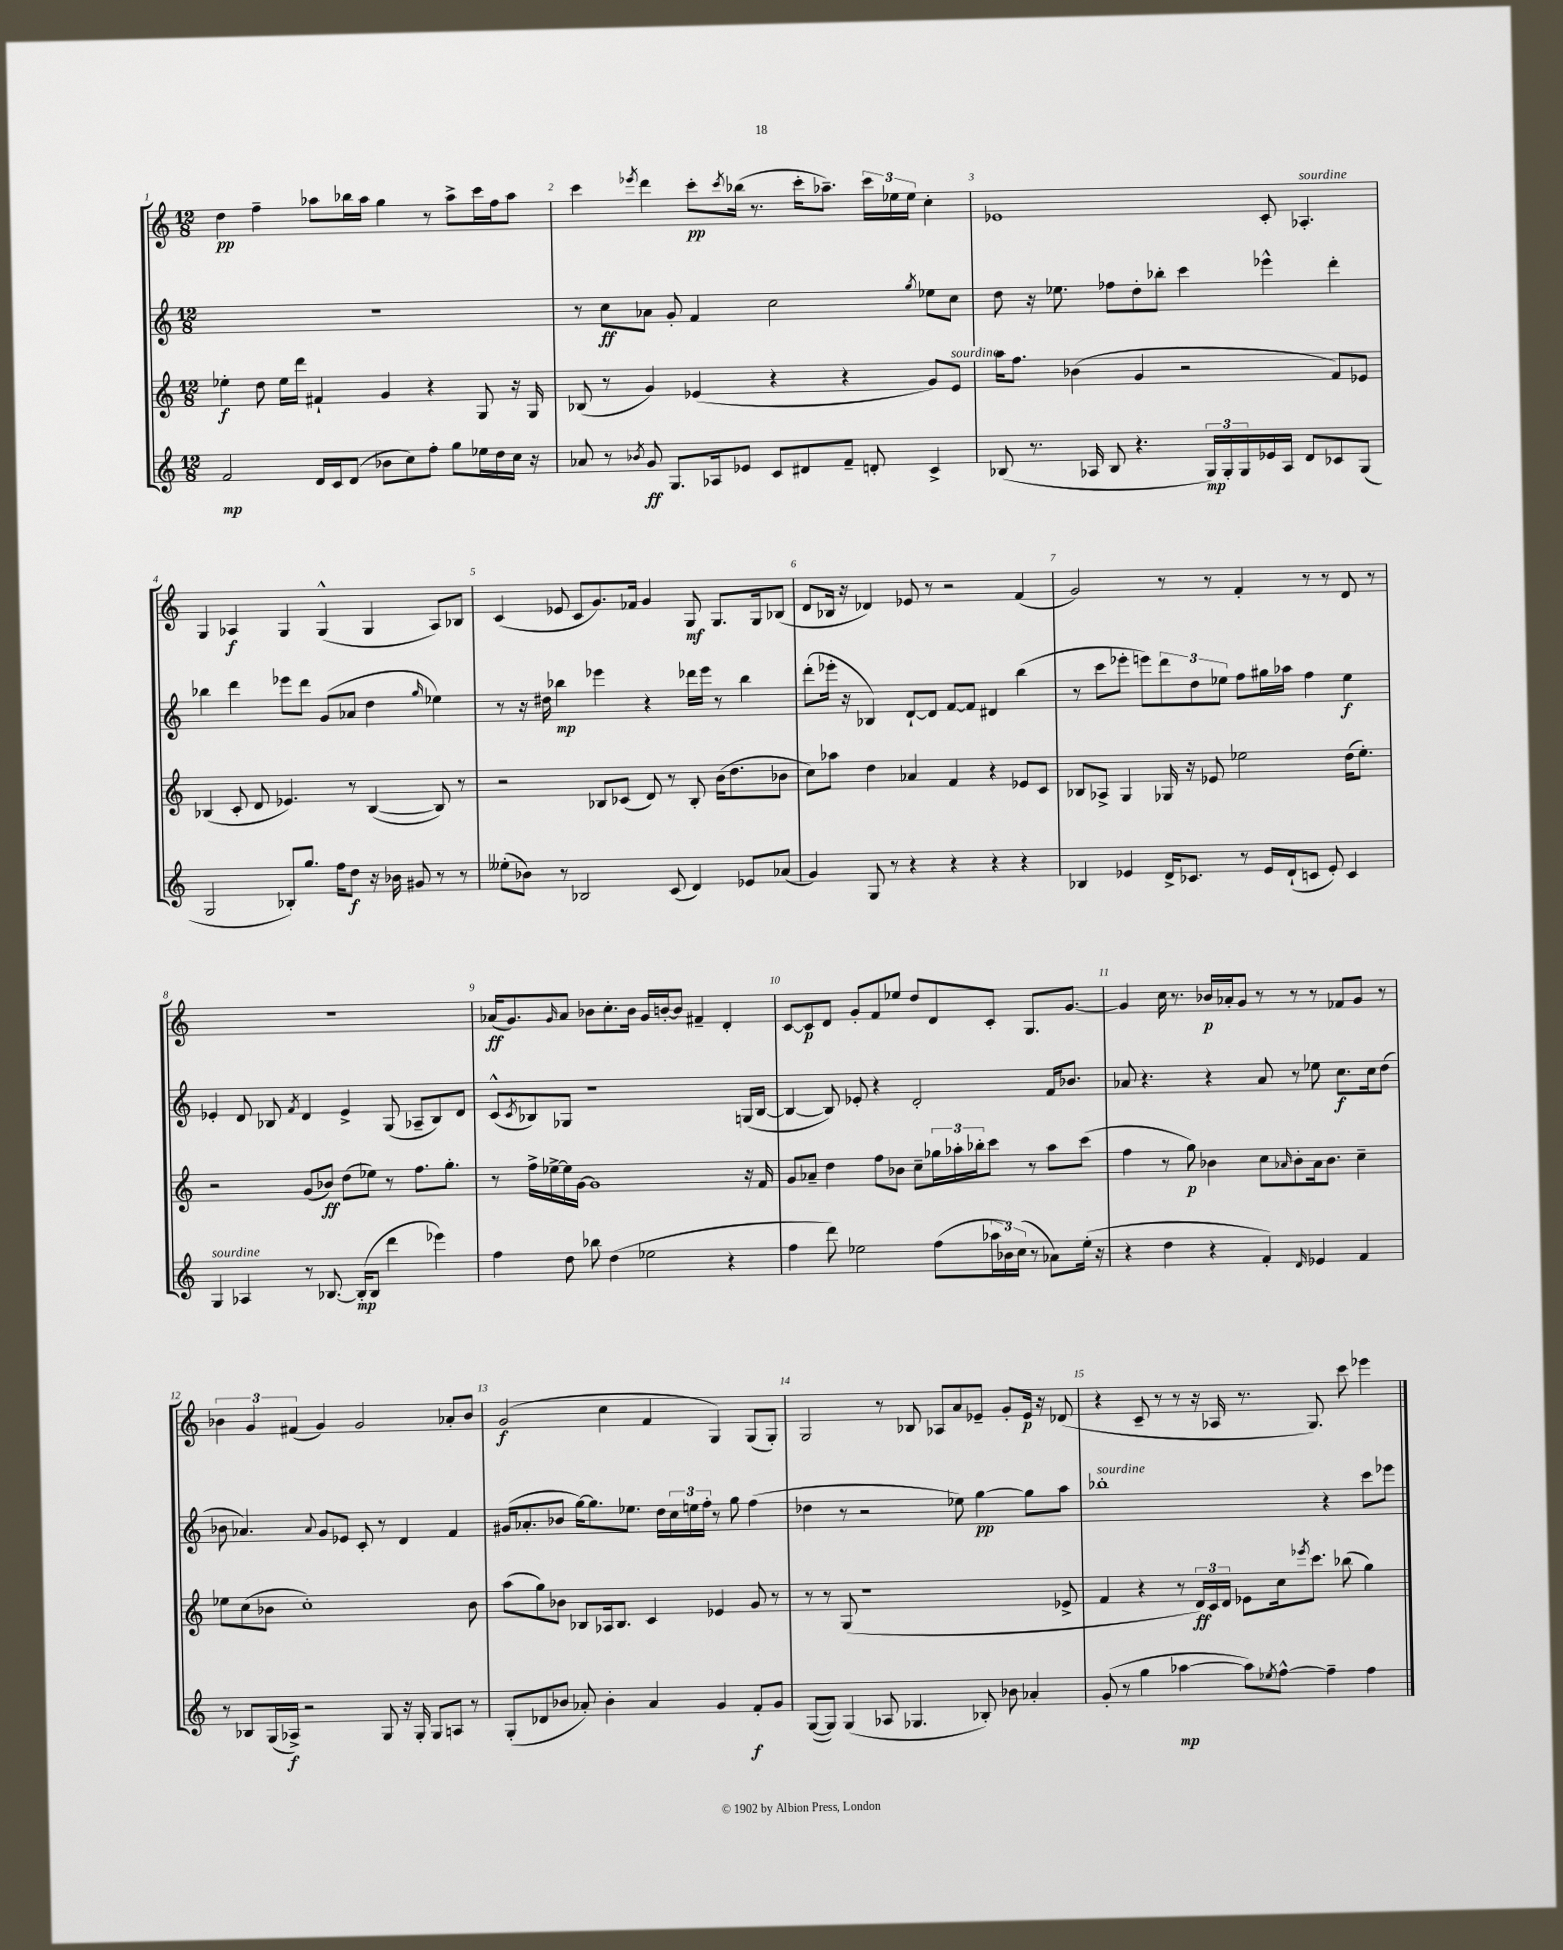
<<
\new StaffGroup <<
\new Staff = "s0" {
    \clef treble \key c \major \numericTimeSignature \time 12/8
    d''4\pp f''4-- aes''8 bes''16 aes''16 g''4 r8 aes''8-> c'''16 f''16 aes''8 |
    c'''4 \acciaccatura { ees'''8 } d'''4 c'''8-.\pp \acciaccatura { c'''8 } bes''16( r8. c'''16-. aes''8.--) \tuplet 3/2 { c'''16 ees''16 ees''16 } c''4-. |
    ees'1 c'8-. aes4.-.^\markup { \italic "sourdine" } |
    g4 aes4\f g4 g4-^( g4 aes8) bes8 |
    c'4( ees'8 c'8 g'8.) fes'16 g'4 g8\mf g8. g16 bes8( |
    d'8 bes16 r16 des'4) ees'8 r8 r2 f'4( |
    g'2) r8 r8 f'4-. r8 r8 d'8 r8 |
    R1. |
    aes'16\ff( g'8.) \grace { g'16 } aes'8 bes'8 c''8.-. bes'16 g'16 b'16~-. b'8 fis'4-- d'4-. |
    c'8~ c'8\p d'8 g'8-. f'8 ees''8 d''8 d'8 c'8-. g8. g'8.~ |
    g'4 c''16 r8. bes'16\p aes'16-. g'8 r8 r8 r8 fes'8 g'8 r8 |
    \tuplet 3/2 { bes'4 g'4 fis'4( } g'4) g'2 aes'8-. bes'8 |
    g'2\f( c''4 f'4 g4) g8( g8-.) |
    g2 r8 bes8 aes8 a'8 ees'8-- g'8-. ees'16\p r16 des'8( |
    r4 c'8-- r8 r8 r16 aes16 r8. g8.) c'''8 ees'''4 \bar "|." |
}
\new Staff = "s1" {
    \clef treble \key c \major \numericTimeSignature \time 12/8
    R1. |
    r8 c''8\ff aes'8 g'8-. f'4 c''2 \acciaccatura { g''8 } ees''8 c''8 |
    d''8 r16 ees''8. fes''8 d''8-. bes''8-. c'''4 ees'''4-^ d'''4-. |
    bes''4 d'''4 ees'''8 d'''8 g'8( aes'8 d''4 \grace { g''16 } ees''4) |
    r8 r16 dis''16 bes''4\mp ees'''4 r4 des'''16 ees'''16 r8 bes''4 |
    d'''8-.( ees'''16-. r16 bes4) d'8~-! d'8 f'8~ f'8 dis'4 b''4( |
    r8 c'''8 ees'''8-. e'''8) \tuplet 3/2 { d'''8 d''8 ees''8 } f''8 gis''16 aes''16 f''4 ees''4\f |
    ees'4-. d'8 bes8 \acciaccatura { f'8 } d'4 ees'4-> g8( aes8-- bes8) d'8 |
    c'8-^( \acciaccatura { c'8 } bes8) ges8 r1 g16( bes16~ |
    bes4~ bes8) ees'8-. r4 d'2-. f'16 bes'8. |
    aes'8 r4. r4 aes'8 r8 ees''8 c''8.\f c''16 d''8( |
    bes'8 aes'4.) \appoggiatura { aes'8 } g'8 ees'8 c'8-. r8 d'4 f'4 |
    gis'16( aes'8.-. bes'8 g''16~) g''8. ees''8. d''16 \tuplet 3/2 { c''16 e''16 f''16-. } r8 g''8 f''4( |
    des''4 r8 r2 ees''8) g''4~\pp g''8 a''8 |
    bes''1-.^\markup { \italic "sourdine" } r4 c'''8 ees'''8 \bar "|." |
}
\new Staff = "s2" {
    \clef treble \key c \major \numericTimeSignature \time 12/8
    ees''4-.\f d''8 ees''16 d'''16 fis'4-! g'4 r4 g8 r16 g16 |
    bes8( r8 g'4) ees'4( r4 r4 g'8) ees'8^\markup { \italic "sourdine" } |
    a''16 f''8. bes'4( g'4 r2 f'8) ees'8 |
    bes4( c'8-. d'8 ees'4.) r8 bes4~( bes8) r8 |
    r2 bes8 ces'8( d'8) r8 bes8-. b'16( d''8. bes'8 |
    c''8) aes''8 d''4 aes'4 f'4 r4 ees'8 c'8 |
    bes8 aes8-> g4 ges16 r16 ees'8 ees''2 d''16( ees''8.-.) |
    r2 g'8( bes'8\ff) d''8( ees''8) r8 f''8. g''8.-. |
    r8 f''16-> ees''16~-> ees''16 g'16~ g'1 r16 f'16 |
    g'8 aes'8-- d''4 f''8 bes'8 c''8-- \tuplet 3/2 { ges''16 aes''16-. bes''16-. } c'''8 r8 aes''8 c'''8( |
    f''4 r8 g''8\p) bes'4 c''8 \grace { aes'16 } bes'8-. aes'16 bes'8. c''4-- |
    ees''8 c''8( bes'8 c''1-.) bes'8 |
    a''8( g''8) bes'8 bes8 aes16 bes8. c'4 ees'4 g'8 r8 |
    r8 r8 g8( r1 ees'8-> |
    f'4 r4 r8 \tuplet 3/2 { d'16\ff) c'16 d'16 } ees'8 c''16 \acciaccatura { ees'''8 } c'''8. bes''8( g''4) \bar "|." |
}
\new Staff = "s3" {
    \clef treble \key c \major \numericTimeSignature \time 12/8
    f'2\mp d'16 c'16 d'8( bes'8 c''8) f''8-. g''8 ees''16 d''16 c''16 r16 |
    aes'8 r8 \acciaccatura { bes'8 } g'8\ff g8. aes16 ees'8 c'8 dis'8 f'8-- d'8-. c'4-> |
    bes8( r8. aes16 bes8 r4. \tuplet 3/2 { g16\mp) g16-. g16 } ees'16 aes16 d'8 ces'8 g8( |
    g2 bes8-.) g''8. f''16 d''8\f r16 bes'16 gis'8 r8 r8 |
    eeses''8-.( bes'8) r8 bes2 c'8( d'4) ees'8 aes'8( |
    g'4) g8 r8 r4 r4 r4 r4 |
    bes4 ees'4 d'16-> ces'8. r8 ees'16 d'16-!( c'8 ees'8-.) c'4 |
    g4^\markup { \italic "sourdine" } aes4 r8 bes8.~ bes16-.\mp( bes8 d'''4 ees'''4) |
    f''4 d''8 bes''8 d''4( ees''2 r4 |
    f''4 d'''8) ees''2 f''8( \tuplet 3/2 { aes''16 bes'16) c''16( } r8 aes'8) ees''16-.( r16 |
    r4 d''4 r4 f'4-.) \grace { d'16 } ees'4 f'4 |
    r8 bes8 g16( aes16->\f) r2 g8 r16 g16-. g8 a8 r8 |
    g8-.( des'8 bes'8 aes'8-.) bes'4-. aes'4 g'4 f'8-.\f g'8 |
    g8~( g8) g4( aes8 ges4. bes8-.) bes'8 aes'4-. |
    g'8-.( r8 g''4 aes''4~\mp aes''8) \acciaccatura { ees''8 } f''8~-^ f''4-- f''4 \bar "|." |
}
>>
>>
\layout { \context { \Score \override BarNumber.break-visibility = ##(#f #t #t) barNumberVisibility = #all-bar-numbers-visible } }
